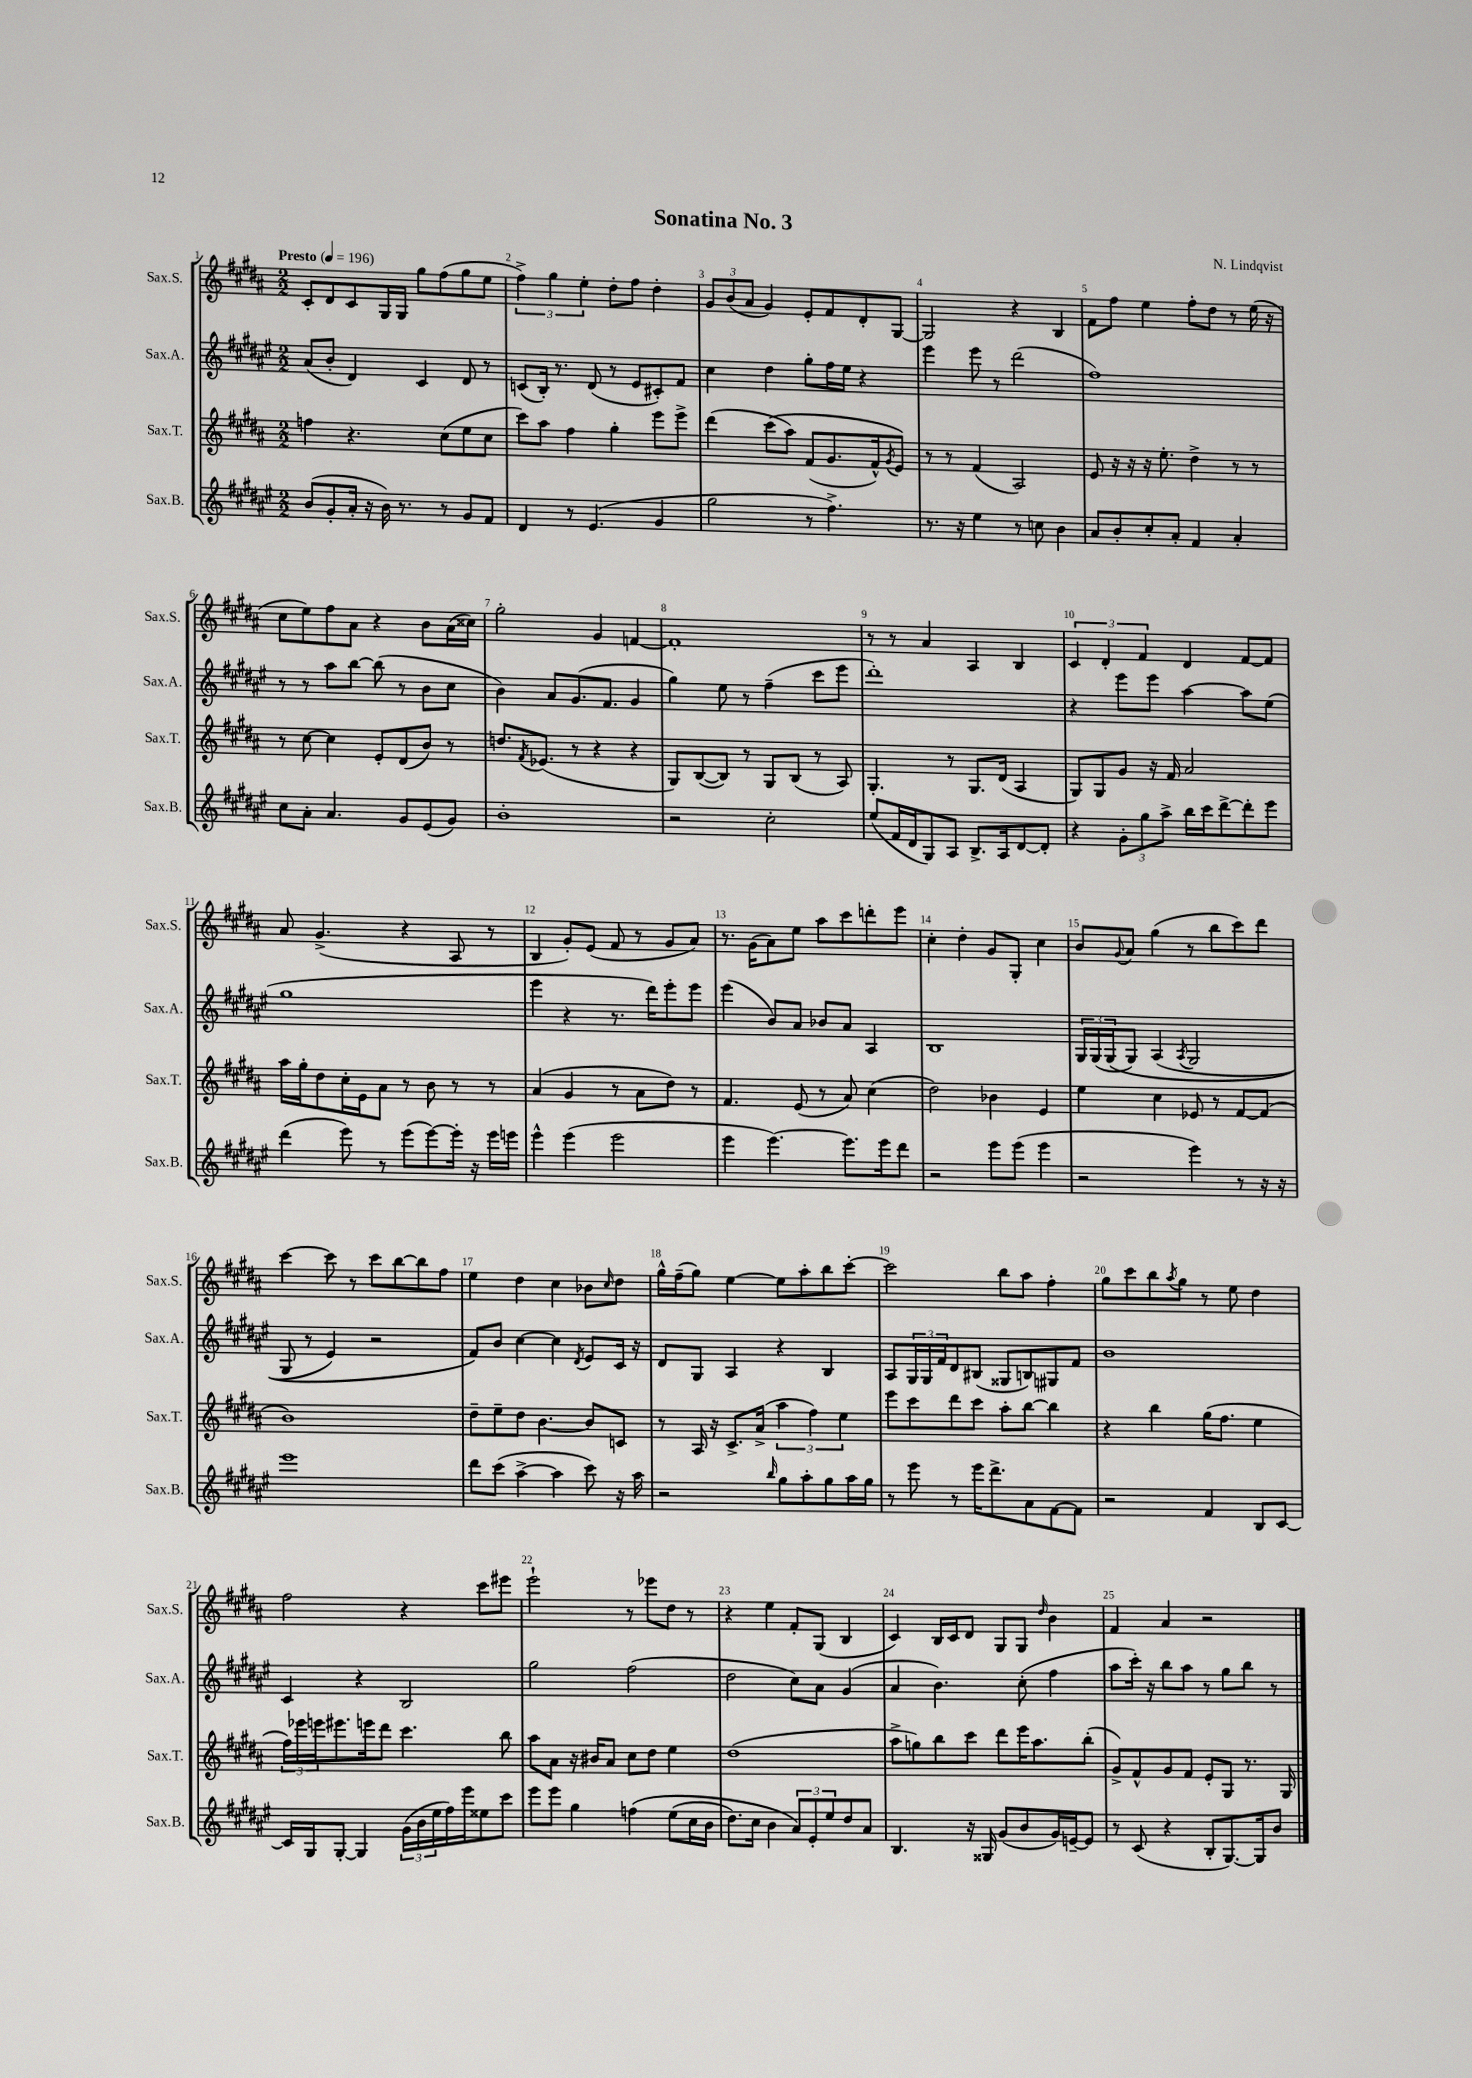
\header { title = "Sonatina No. 3" composer = "N. Lindqvist" }
<<
\new StaffGroup <<
\new Staff = "s0" \with { instrumentName = "Sax.S." shortInstrumentName = "Sax.S." } {
    \clef treble \key b \major \numericTimeSignature \time 2/2 \tempo "Presto" 4 = 196
    cis'8-. dis'8 cis'8 gis16 gis16 gis''8 fis''8( gis''8 e''8 |
    \tuplet 3/2 { fis''4->) gis''4 e''4-. } dis''8-. fis''8 dis''4-. |
    \tuplet 3/2 { gis'8 b'8( ais'8 } gis'4) e'8-. fis'8 dis'8-. gis8~ |
    gis2 r4 b4 |
    fis'8 fis''8 e''4 fis''8-. dis''8 r8 e''16( r16 |
    cis''8 e''8) fis''8 ais'8 r4 b'8 ais'16( cisis''16) |
    gis''2-. gis'4 f'4~ |
    f'1-. |
    r8 r8 ais'4 ais4 b4 |
    \tuplet 3/2 { cis'4 dis'4-. fis'4 } dis'4 fis'8~ fis'8 |
    ais'8 gis'4.->( r4 ais8 r8 |
    b4 gis'8-.) e'8( fis'8 r8 gis'8 ais'8) |
    r8. gis'16( ais'8) e''8 ais''8 cis'''8 d'''8-. e'''8 |
    cis''4-. dis''4-. gis'8 gis8-. cis''4 |
    b'8 \appoggiatura { gis'8 } ais'8 gis''4( r8 b''8 cis'''8) dis'''8 |
    cis'''4~ cis'''8 r8 cis'''8 b''8~ b''8 fis''8 |
    e''4 dis''4 cis''4 bes'8 \grace { cis''16 } dis''8 |
    gis''16-^ fis''16--( gis''8) e''4~ e''8 ais''8-. b''8 cis'''8~-. |
    cis'''2 b''8 ais''8 fis''4-. |
    gis''8 cis'''8 b''8 \acciaccatura { ais''8 } gis''8 r8 e''8 dis''4 |
    fis''2 r4 cis'''8 eis'''8 |
    e'''2-! r8 ees'''8 dis''8 r8 |
    r4 e''4 fis'8-. gis8( b4 |
    cis'4) b16 cis'16 dis'8 gis8 gis8 \grace { dis''16 } b'4 |
    fis'4 ais'4 r2 \bar "|." |
}
\new Staff = "s1" \with { instrumentName = "Sax.A." shortInstrumentName = "Sax.A." } {
    \clef treble \key fis \major \numericTimeSignature \time 2/2
    ais'8( b'8-. dis'4) cis'4 dis'8 r8 |
    c'8( b16-.) r8. dis'8( r8 eis'8 cis'8-.) fis'8 |
    cis''4 dis''4 gis''8-. fis''16 eis''16 r4 |
    eis'''4 eis'''8 r8 dis'''2( |
    fis''1) |
    r8 r8 ais''8 b''8~ b''8( r8 b'8 cis''8 |
    b'4) ais'8 gis'8.( fis'8. gis'4 |
    gis''4) eis''8 r8 fis''4--( cis'''8 eis'''8 |
    dis'''1-.) |
    r4 eis'''8 eis'''8 ais''4~ ais''8 eis''8( |
    gis''1 |
    eis'''4 r4 r8. dis'''16) eis'''8-. eis'''8 |
    eis'''4( b'8) ais'8 bes'8 ais'8 ais4 |
    b1 |
    \tuplet 3/2 { gis16 gis16( gis16\( } gis8) ais4( \acciaccatura { ais8 } gis2 |
    gis8 r8 eis'4) r2 |
    fis'8\) b'8 cis''4~ cis''4 \acciaccatura { dis'8 } eis'8 cis'16 r16 |
    dis'8 gis8 ais4 r4 b4 |
    ais8 \tuplet 3/2 { gis16 gis16 fis'16 } dis'8 bis8( gisis8 b8) gis8 fis'8 |
    b'1 |
    cis'4 r4 b2 |
    gis''2 fis''2( |
    dis''2 cis''8) ais'8 gis'4( |
    ais'4 b'4.) cis''8-.( fis''4 |
    ais''8 cis'''16-.) r16 b''8 ais''8 r8 gis''8 b''8 r8 \bar "|." |
}
\new Staff = "s2" \with { instrumentName = "Sax.T." shortInstrumentName = "Sax.T." } {
    \clef treble \key b \major \numericTimeSignature \time 2/2
    f''4 r4. cis''8( e''8 cis''8 |
    cis'''8) ais''8 fis''4 gis''4-. e'''8 e'''8-> |
    dis'''4( cis'''8\( ais''8) fis'8( gis'8. fis'16-^) \acciaccatura { gis'8 } e'8\) |
    r8 r8 fis'4( ais2) |
    e'8 r16 r16 r16 e''8.-. dis''4-> r8 r8 |
    r8 cis''8~ cis''4 e'8-. dis'8( b'8) r8 |
    d''8. \acciaccatura { fis'8 } ees'8.( r8 r4 r4 |
    gis8) b8~( b8) r8 gis8 b8( r8 ais8) |
    gis4.-. r8 gis8. dis'16( ais4 |
    gis8) gis8 gis'8 r16 fis'16 ais'2 |
    ais''16 gis''16-. dis''8 cis''16-. e'16 ais'8 r8 b'8 r8 r8 |
    ais'4( gis'4 r8 ais'8 dis''8) r8 |
    fis'4. e'8( r8 ais'8) cis''4( |
    dis''2) bes'4 e'4 |
    e''4 cis''4 ees'8 r8 fis'8~ fis'8( |
    b'1) |
    dis''8-- e''8-- dis''8 b'4.~ b'8 c'8 |
    r8 ais16 r16 cis'8.-> ais'16->( \tuplet 3/2 { ais''4 fis''4) e''4 } |
    e'''8 cis'''8 dis'''8 cis'''8 ais''8-. b''8~ b''4 |
    r4 b''4 gis''16( fis''8. e''4 |
    \tuplet 3/2 { fis''16) ees'''16 e'''16 } eis'''8. e'''16 dis'''8 cis'''4. b''8 |
    ais''8 ais'8 r16 bis'16 ais'8 cis''8 dis''8 e''4 |
    dis''1( |
    ais''8-> g''8) b''8 cis'''8 dis'''8 e'''16 ais''8. b''8-.( |
    gis'8->) fis'8-^ gis'8 fis'8 e'8-. gis8 r8. gis16 \bar "|." |
}
\new Staff = "s3" \with { instrumentName = "Sax.B." shortInstrumentName = "Sax.B." } {
    \clef treble \key fis \major \numericTimeSignature \time 2/2
    b'8( gis'8-. ais'16-. r16 b'16) r8. r8 gis'8 fis'8 |
    dis'4 r8 eis'4.( gis'4 |
    gis''2 r8 fis''4.->) |
    r8. r16 eis''4 r8 c''8 b'4 |
    ais'8 b'8-. cis''8-. ais'8-. fis'4 ais'4-. |
    cis''8 ais'8-. ais'4. gis'8 eis'8( gis'8) |
    b'1-. |
    r2 cis''2-. |
    eis''8( fis'16 dis'16 gis8) ais8 b8.-> ais16 dis'8~ dis'8-. |
    r4 \tuplet 3/2 { gis'8-. gis''8 ais''8-> } b''16 cis'''16 dis'''8~-> dis'''8-. eis'''8 |
    dis'''4( eis'''8) r8 eis'''8( eis'''8~) eis'''16-. r16 eis'''16 e'''16 |
    eis'''4-^ eis'''4( eis'''2 |
    eis'''4 eis'''4.~) eis'''8. eis'''16 dis'''8 |
    r2 eis'''8 eis'''8( eis'''4 |
    r2 eis'''4) r8 r16 r16 |
    eis'''1 |
    dis'''8 cis'''8( ais''4~-> ais''4 cis'''8) r16 ais''16 |
    r2 \grace { b''16 } gis''8 ais''8-. gis''8 ais''16 gis''16 |
    r8 eis'''8 r8 eis'''16 dis'''8.-> ais'8 fis'8~ fis'8 |
    r2 fis'4 b8 cis'8~ |
    cis'16 gis16 gis8~-. gis4 \tuplet 3/2 { gis'16( b'16 eis''16 } fis''16) eis'''16 eisis''8 cis'''8 |
    eis'''8 eis'''8 gis''4 f''4\( eis''8( cis''16 b'16 |
    dis''8.) cis''16 b'4 \tuplet 3/2 { ais'8\) eis'8-. eis''8 } dis''8 ais'8 |
    b4. r16 gisis16 gis'8( b'8 gis'16) e'16~-- e'8 |
    r8 cis'8( r4 b8-. gis8.~) gis16 b'8 \bar "|." |
}
>>
>>
\layout { \context { \Score \override BarNumber.break-visibility = ##(#f #t #t) barNumberVisibility = #all-bar-numbers-visible } }
